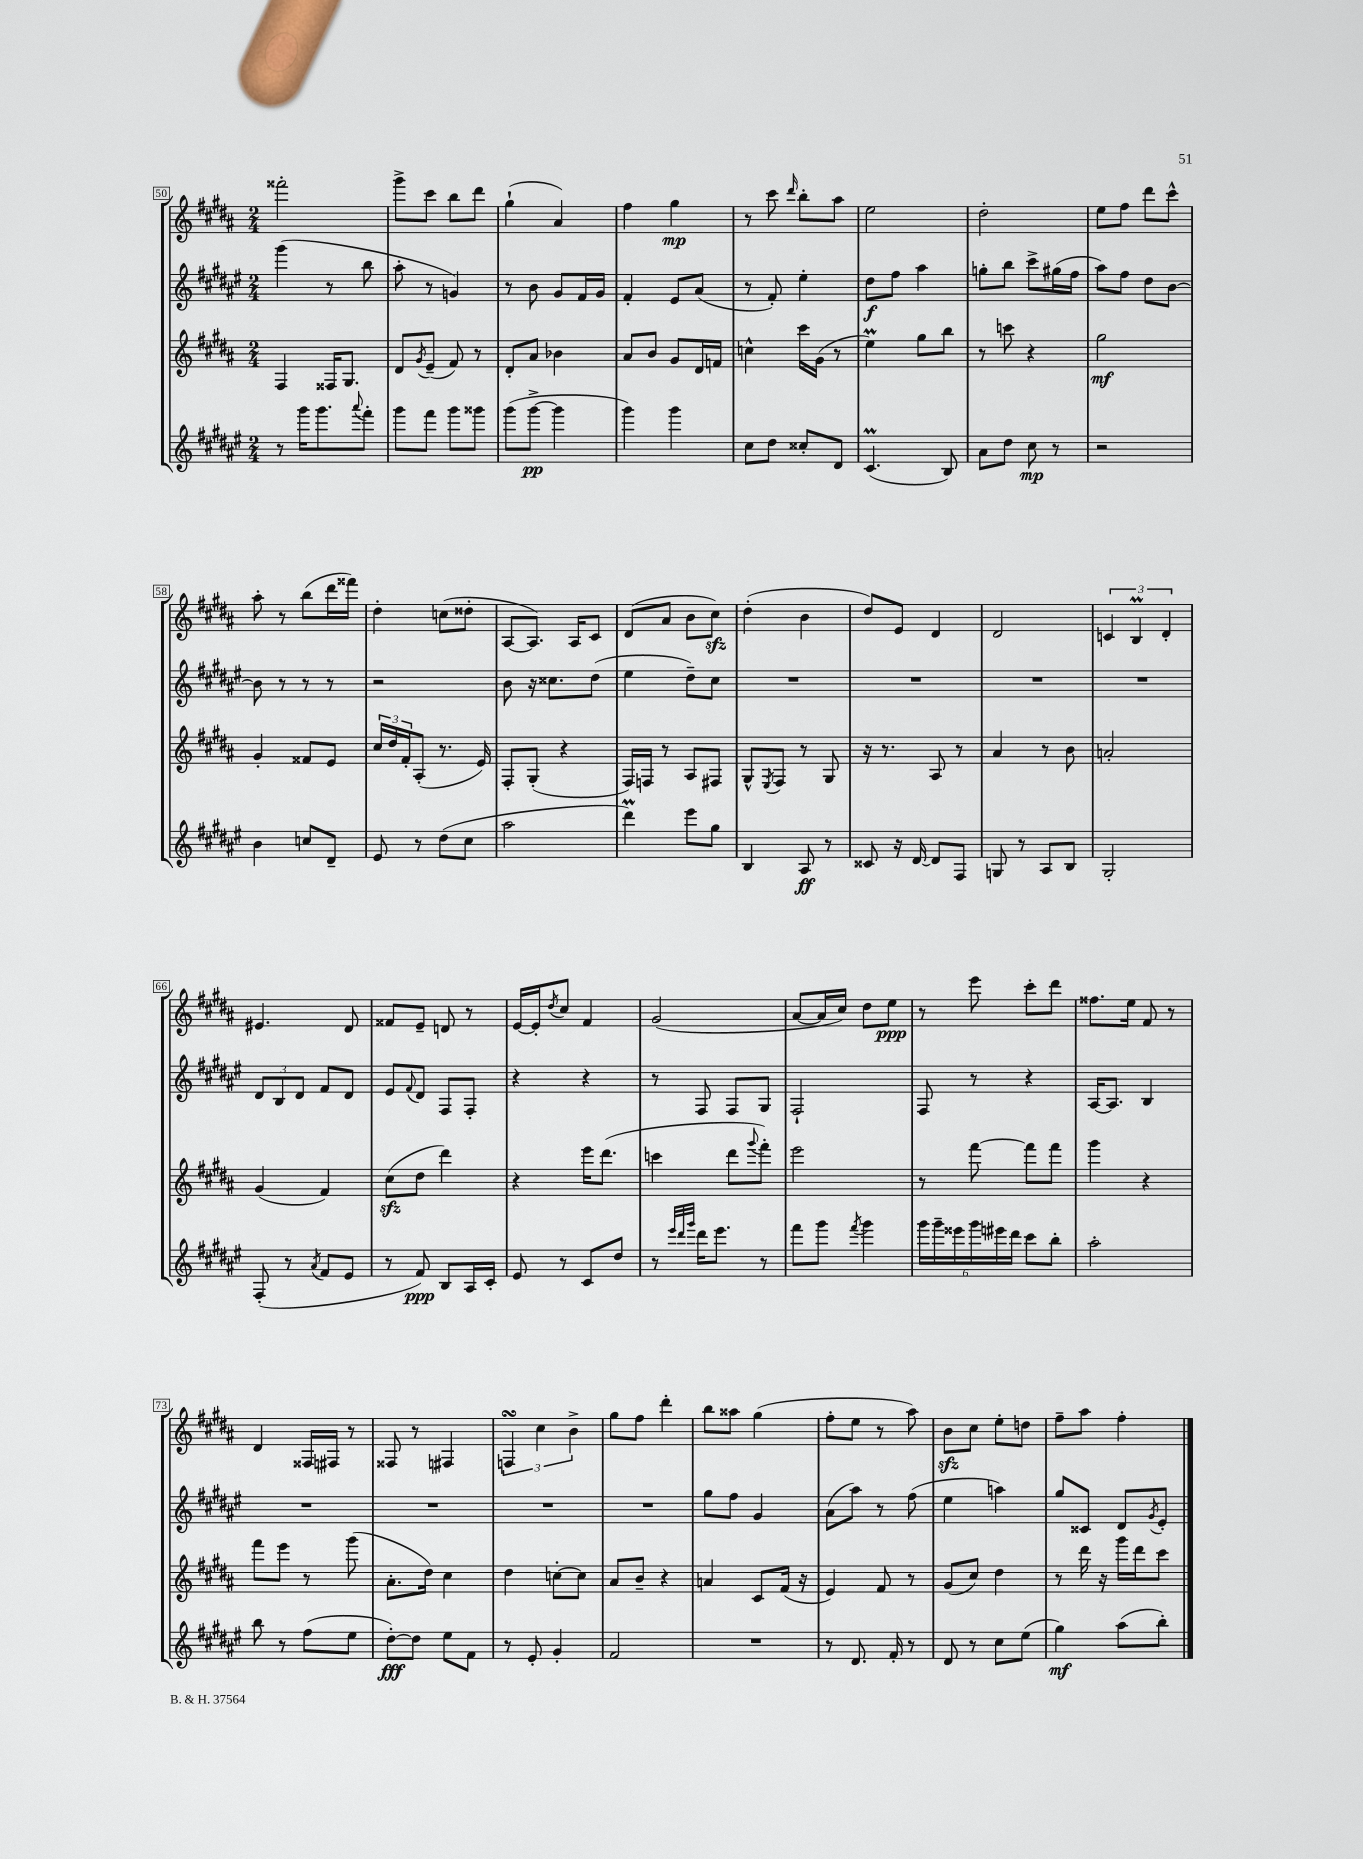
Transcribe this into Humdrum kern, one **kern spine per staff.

**kern	**kern	**kern	**kern
*staff4	*staff3	*staff2	*staff1
*clefG2	*clefG2	*clefG2	*clefG2
*k[f#c#g#d#a#e#]	*k[f#c#g#d#a#]	*k[f#c#g#d#a#e#]	*k[f#c#g#d#a#]
*M2/4	*M2/4	*M2/4	*M2/4
8r	4F#	(4ggg#	2fff##'
16ggg#	.	.	.
8.ggg#	.	.	.
.	16F##	8r	.
.	8.G#	.	.
8qqaaa#	.	.	.
8fff#'	.	8bb	.
=	=	=	=
8ggg#	8d#	8aa#'	8ggg#^
.	8qg#	.	.
8fff#	(8e~	8r	8ccc#
8ggg#	8f#)	4g)	8bb
8ggg##	8r	.	8ddd#
=	=	=	=
(8ggg#	8d#'	8r	(4gg#`
[8ggg#^	8a#	8b	.
4ggg#]	4b-	8g#	4a#)
.	.	16f#	.
.	.	16g#	.
=	=	=	=
4ggg#)	8a#	4f#'	4ff#
.	8b	.	.
4ggg#	8g#	8e#	4gg#
.	16d#	(8a#	.
.	16f	.	.
=	=	=	=
8cc#	4cc^^	8r	8r
8dd#	.	8f#')	8ccc#
.	.	.	16qqddd#
8cc##'	16ccc#	4ee#'	8bb'
.	(16g#	.	.
8d#	8r	.	8aa#
=	=	=	=
(4.c#	4ee)	8dd#	2ee
.	.	8ff#	.
.	8gg#	4aa#	.
8B)	8bb	.	.
=	=	=	=
8a#	8r	8gg'	2dd#'
8dd#	8ccc	8bb	.
8cc#	4r	8ccc#^	.
8r	.	(16gg#	.
.	.	16ff#	.
=	=	=	=
2r	2gg#	8aa#)	8ee
.	.	8ff#	8ff#
.	.	8dd#	8ddd#
.	.	[8b	8ccc#^^
=	=	=	=
4b	4g#'	8b]	8aa#'
.	.	8r	8r
8cc	8f##	8r	(8bb
8d#~	8e	8r	16ddd#
.	.	.	16fff##)
=	=	=	=
8e#	24cc#	2r	4dd#'
.	24dd#	.	.
.	24f#'	.	.
8r	(8A#'	.	.
(8dd#	8.r	.	(8cc
8cc#	.	.	8dd##'
.	16e)	.	.
=	=	=	=
2aa#	8F#'	8b	[8A#
.	(8G#'	16r	8.A#])
.	.	8.cc##	.
.	4r	.	.
.	.	.	16A#
.	.	(8dd#	8c#
=	=	=	=
4ddd#)	16F#)	4ee#	(8d#
.	16F	.	.
.	8r	.	8a#
8eee#	8A#	8dd#~)	8b
8gg#	8F#	8cc#	8cc#)
=	=	=	=
4B	8G#^^	2r	(4dd#'
.	8qE	.	.
.	8F#	.	.
8A#	8r	.	4b
8r	8G#	.	.
=	=	=	=
8c##	16r	2r	8dd#)
.	8.r	.	.
16r	.	.	8e
[16d#	.	.	.
8d#]	8A#	.	4d#
8F#	8r	.	.
=	=	=	=
8G	4a#	2r	2d#
8r	.	.	.
8A#	8r	.	.
8B	8b	.	.
=	=	=	=
2G#'	2a'	2r	6c
.	.	.	6B
.	.	.	6d#'
=	=	=	=
(8F#'	(4g#	12d#	4.e#
.	.	12B	.
8r	.	.	.
.	.	12d#	.
8qa#	.	.	.
8f#	4f#)	8f#	.
8e#	.	8d#	8d#
=	=	=	=
8r	(8cc#	8e#	8f##
.	.	8qqf#	.
8f#)	8dd#	8d#	8e~
8B	4ddd#)	8F#	8d
16A#	.	8F#'	8r
16c#'	.	.	.
=	=	=	=
8e#	4r	4r	[16e
.	.	.	16e']
.	.	.	8qdd#
8r	.	.	8cc#
8c#	16eee	4r	4f#
.	(8.ddd#	.	.
8dd#	.	.	.
=	=	=	=
8r	4ccc	8r	(2g#
32qqeee#	.	.	.
32qqddd#	.	.	.
32qqggg#	.	.	.
16ddd#	.	8F#	.
8.eee#	.	.	.
.	8ddd#	8F#	.
.	8qqggg#	.	.
8r	8fff#')	8G#	.
=	=	=	=
8fff#	2eee	2F#`	[8a#
8ggg#	.	.	16a#]
.	.	.	16cc#)
8qfff#	.	.	.
4ggg#	.	.	8dd#
.	.	.	8ee
=	=	=	=
24ggg#	8r	8F#	8r
24ggg#~	.	.	.
24eee##	.	.	.
24ggg#	[8fff#	8r	8eee
24eee#	.	.	.
24ddd#	.	.	.
8ccc#	8fff#]	4r	8ccc#'
8bb'	8fff#	.	8ddd#
=	=	=	=
2aa#'	4ggg#	[16A#	8.ff##
.	.	8.A#]	.
.	.	.	16ee
.	4r	4B	8f#
.	.	.	8r
=	=	=	=
8bb	8fff#	2r	4d#
8r	8eee	.	.
(8ff#	8r	.	16F##
.	.	.	16F#
8ee#	(8ggg#	.	8r
=	=	=	=
[8dd#')	8.a#'	2r	8F##
8dd#]	.	.	8r
.	16dd#)	.	.
8ee#	4cc#	.	4F#
8f#	.	.	.
=	=	=	=
8r	4dd#	2r	6F
8e#'	.	.	.
.	.	.	6cc#
4g#'	[8cc'	.	.
.	.	.	6b^
.	8cc]	.	.
=	=	=	=
2f#	8a#	2r	8gg#
.	8b~	.	8ff#
.	4r	.	4ddd#'
=	=	=	=
2r	4a	8gg#	8bb
.	.	8ff#	8aa##
.	8c#	4g#	(4gg#
.	(16f#	.	.
.	16r	.	.
=	=	=	=
8r	4e)	(8a#	8ff#'
8.d#	.	8aa#)	8ee
.	8f#	8r	8r
16f#'	.	.	.
8r	8r	(8ff#	8aa#)
=	=	=	=
8d#	(8g#	4ee#	8b
8r	8cc#)	.	8cc#
8cc#	4dd#	4aa)	8ee'
(8ee#	.	.	8dd
=	=	=	=
4gg#)	8r	8gg#	8ff#~
.	16ddd#	8c##	8aa#
.	16r	.	.
(8aa#	16ggg#	8d#	4ff#'
.	16ddd#	.	.
.	.	8qg#	.
8bb')	8ccc#	8e#'	.
==	==	==	==
*-	*-	*-	*-
